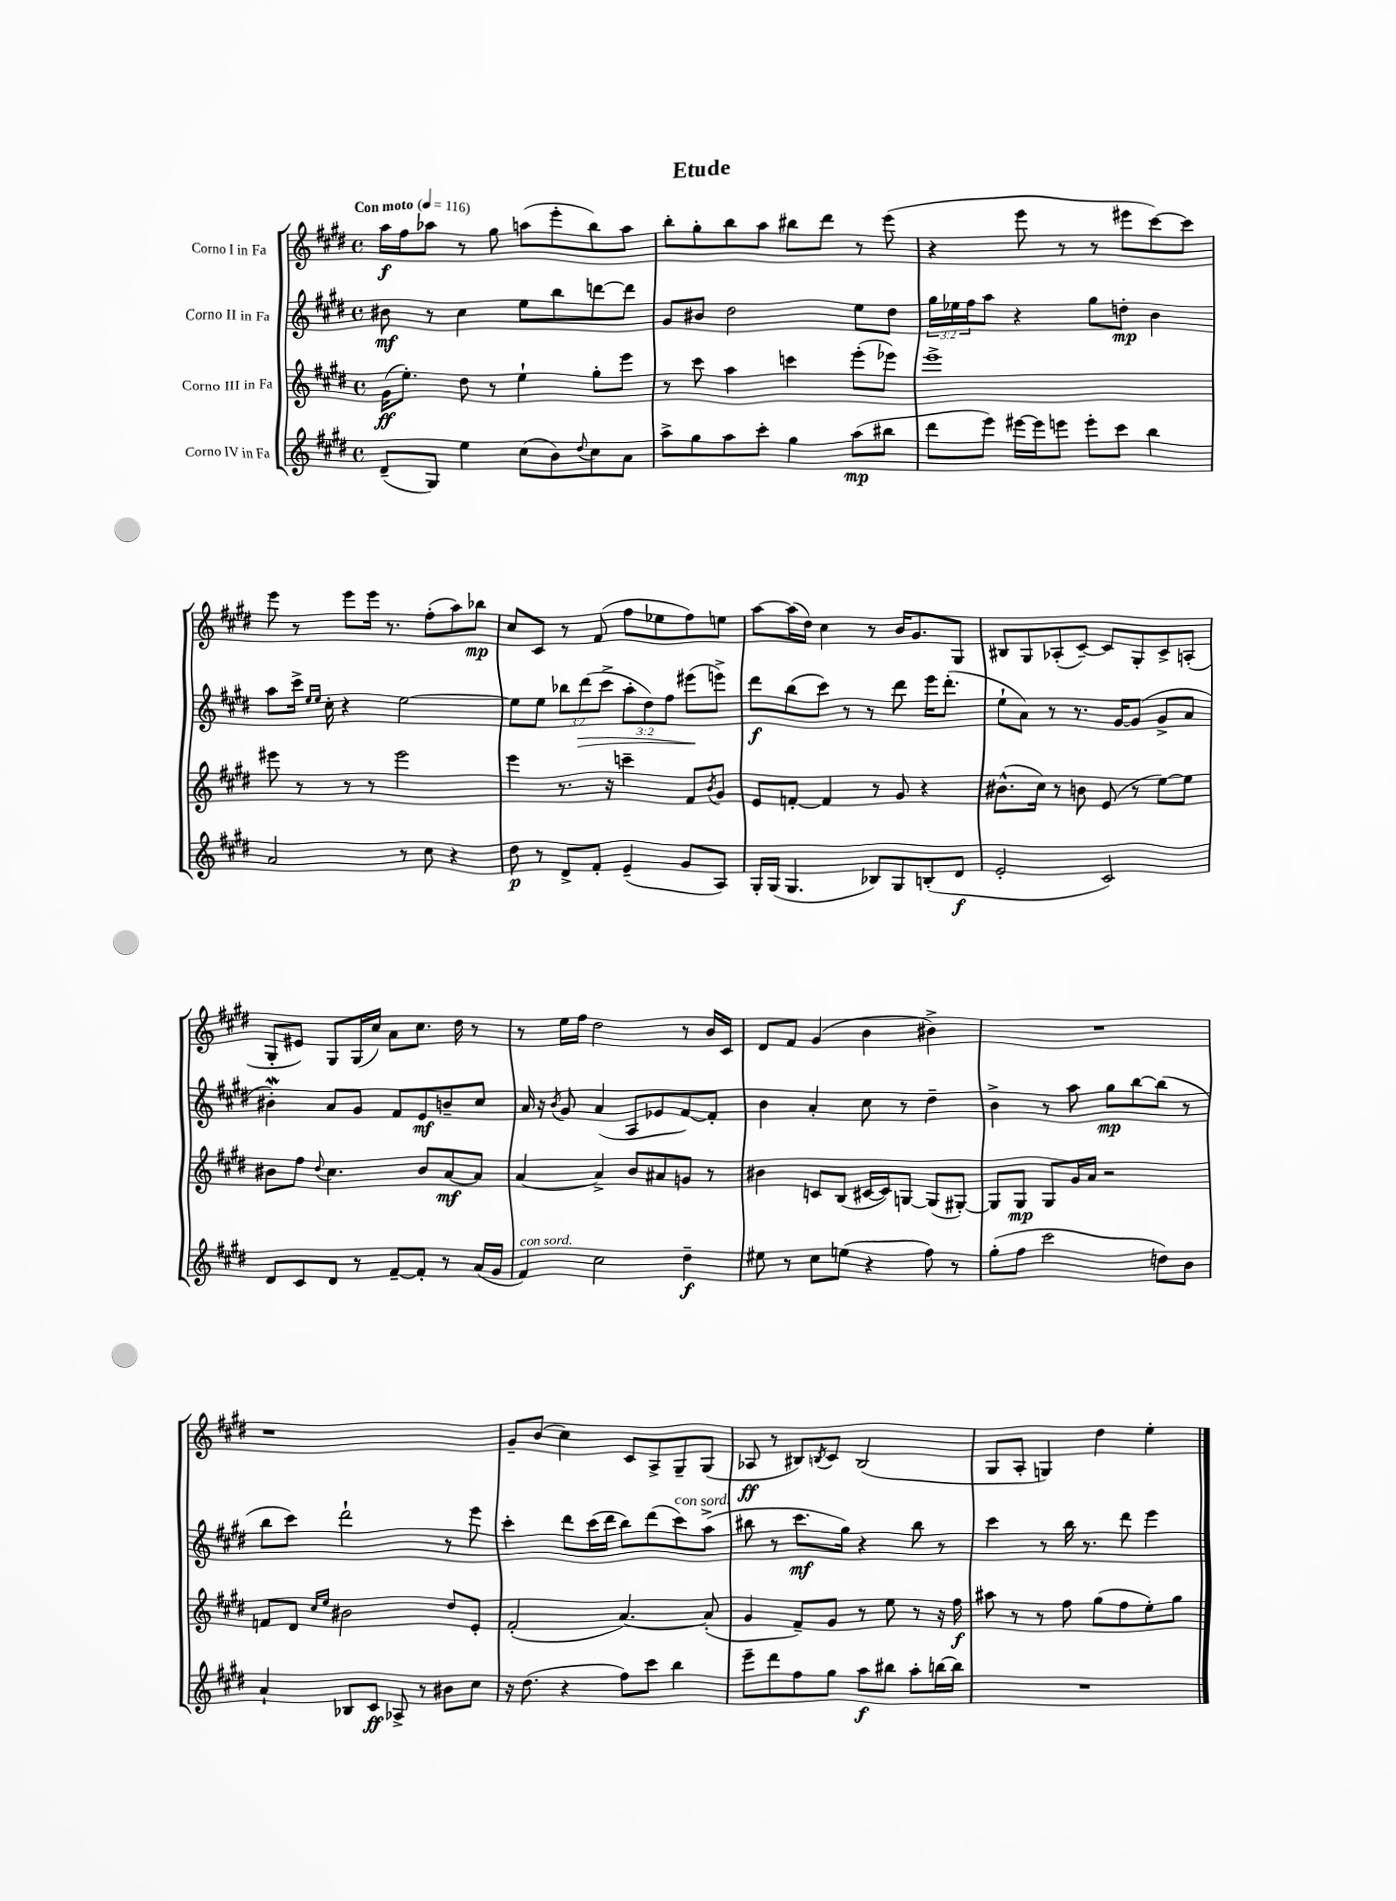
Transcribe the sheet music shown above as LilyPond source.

\header { title = "Etude" }
<<
\new StaffGroup <<
\new Staff = "s0" \with { instrumentName = "Corno I in Fa" } {
    \clef treble \key e \major \defaultTimeSignature \time 4/4 \tempo "Con moto" 4 = 116
    a''16\f fis''16 aes''8 r8 gis''8 a''8( e'''8-. b''8) a''8 |
    b''8-. gis''8-. b''8 a''8 bis''8 dis'''8 r8 e'''8( |
    r4 e'''8 r8 r8 eis'''8 cis'''8~) cis'''8 |
    e'''8 r8 e'''8 e'''16 r8. fis''8-.( a''8) bes''8\mp |
    cis''8 cis'8 r8 fis'8( fis''8 ees''8 fis''8) e''8 |
    a''8~ a''16( dis''16) cis''4 r8 b'16 gis'8. gis8 |
    bis8 gis8 aes8-.( cis'8~--) cis'8 gis8-. cis'8-> a8-.( |
    gis8-. eis'8) gis8 gis16( cis''16) a'8 cis''8. dis''16 r8 |
    r8 e''16 fis''16 dis''2 r8 b'16 cis'16 |
    dis'8 fis'8 gis'4( b'4 bis'4->) |
    R1 |
    r1 |
    gis'8-- b'8( cis''4) cis'8 a8-> gis8-- gis8( |
    aes8\ff r8 bis8) \acciaccatura { b8 } cis'8 b2( |
    gis8 a8-. g4) dis''4 e''4-. \bar "|." |
}
\new Staff = "s1" \with { instrumentName = "Corno II in Fa" } {
    \clef treble \key e \major \defaultTimeSignature \time 4/4 \override Staff.TupletNumber.text = #tuplet-number::calc-fraction-text
    bis'8\mf r8 cis''4 e''8 b''8 d'''8~ d'''8 |
    gis'8 bis'8 dis''2 e''8 dis''8 |
    \tuplet 3/2 { gis''16 ees''16 fis''16 } a''8 r4 gis''8 d''8-.\mp b'4 |
    a''8 cis'''16-> \grace { e''16 e''16 } cis''16-. r4 e''2~ |
    e''8 e''8 \tuplet 3/2 { bes''8 dis'''8\>( cis'''8-> } \tuplet 3/2 { a''8-. dis''8) fis''8 } eis'''8\!( e'''8->) |
    dis'''8\f b''8( cis'''8) r8 r8 dis'''8 e'''16 dis'''8.-.( |
    e''8-! a'8) r8 r8. gis'16~ gis'8( gis'8-> a'8 |
    bis'4-.\mordent) a'8 gis'8 fis'8 e'8\mf b'8-- cis''8 |
    a'16 r16 \acciaccatura { b'8 } gis'8 a'4( a8 ees'8 fis'8~) fis'8-. |
    b'4 a'4-. cis''8 r8 dis''4-- |
    b'4-> r8 a''8 gis''8\mp b''8~ b''8( r8 |
    b''8 cis'''8) dis'''2-! r8 e'''8 |
    cis'''4-. dis'''8 cis'''16( dis'''16 b''8) dis'''8( cis'''8^\markup { \italic "con sord." }) a''8->( |
    bis''8 r8 cis'''8.\mf gis''16) r4 bis''8 r8 |
    cis'''4 r8 b''16 r8. dis'''8 e'''4 \bar "|." |
}
\new Staff = "s2" \with { instrumentName = "Corno III in Fa" } {
    \clef treble \key e \major \defaultTimeSignature \time 4/4
    gis'16\ff( e''8.-.) dis''8 r8 e''4-! gis''8-. e'''8 |
    r8 cis'''8 a''4 c'''4 e'''8-.( ees'''8) |
    e'''1-> |
    eis'''8 r8 r8 r8 eis'''2 |
    e'''4 r8. r16 c'''4-- fis'8 \acciaccatura { b'8 } gis'8 |
    e'8 f'8~-. f'4 r8 gis'8 r4 |
    bis'8.-^( cis''16) r8 b'8 e'8( r8 e''8~) e''8 |
    bis'8 fis''8 \appoggiatura { dis''8 } cis''4. bis'8 a'8~\mf a'8 |
    a'4~ a'4-> b'8 ais'8 g'8 r8 |
    bis'4 c'8 b8( cis'16~ cis'16) g8~ g8( gis8~-.) |
    gis8 gis8\mp gis8 gis'16 a'16 r2 |
    f'8 dis'8 \grace { cis''16 e''16 } bis'2 dis''8 e'8-. |
    fis'2-.( a'4.~) a'8-.( |
    gis'4 fis'8--) gis'8 r8 e''8 r8 r16 fis''16\f |
    ais''8 r8 r8 fis''8 gis''8( fis''8 e''8-.) gis''8 \bar "|." |
}
\new Staff = "s3" \with { instrumentName = "Corno IV in Fa" } {
    \clef treble \key e \major \defaultTimeSignature \time 4/4
    dis'8--( gis8) e''4 cis''8( b'8) \appoggiatura { dis''8 } cis''8 a'8 |
    a''8-> gis''8 a''8 cis'''8-. gis''4 a''8\mp( bis''8 |
    dis'''8 e'''8) eis'''16~ eis'''16 e'''8 e'''8-. cis'''8 b''4 |
    a'2 r8 cis''8 r4 |
    dis''8\p r8 dis'8-> fis'8-. e'4--( gis'8 a8) |
    gis16-. gis16( gis4. bes8) gis8 b8-.( dis'8\f |
    e'2-. cis'2) |
    dis'8 cis'8 dis'8 r8 fis'8~-- fis'8-. r8 a'16( gis'16 |
    fis'4^\markup { \italic "con sord." }) cis''2 dis''4--\f |
    eis''8 r8 cis''8 e''8( r4 fis''8) r8 |
    gis''8-.( fis''8 cis'''2 d''8) b'8 |
    a'4-! bes8 cis'8\ff aes8-> r8 bis'8 cis''8 |
    r16 dis''8.( r4 fis''8) cis'''8 b''4 |
    e'''8-- dis'''8 fis''8 gis''8 a''8\f bis''8 a''8-. b''16~ b''16 |
    R1 \bar "|." |
}
>>
>>
\layout { \context { \Score \remove "Bar_number_engraver" } }
